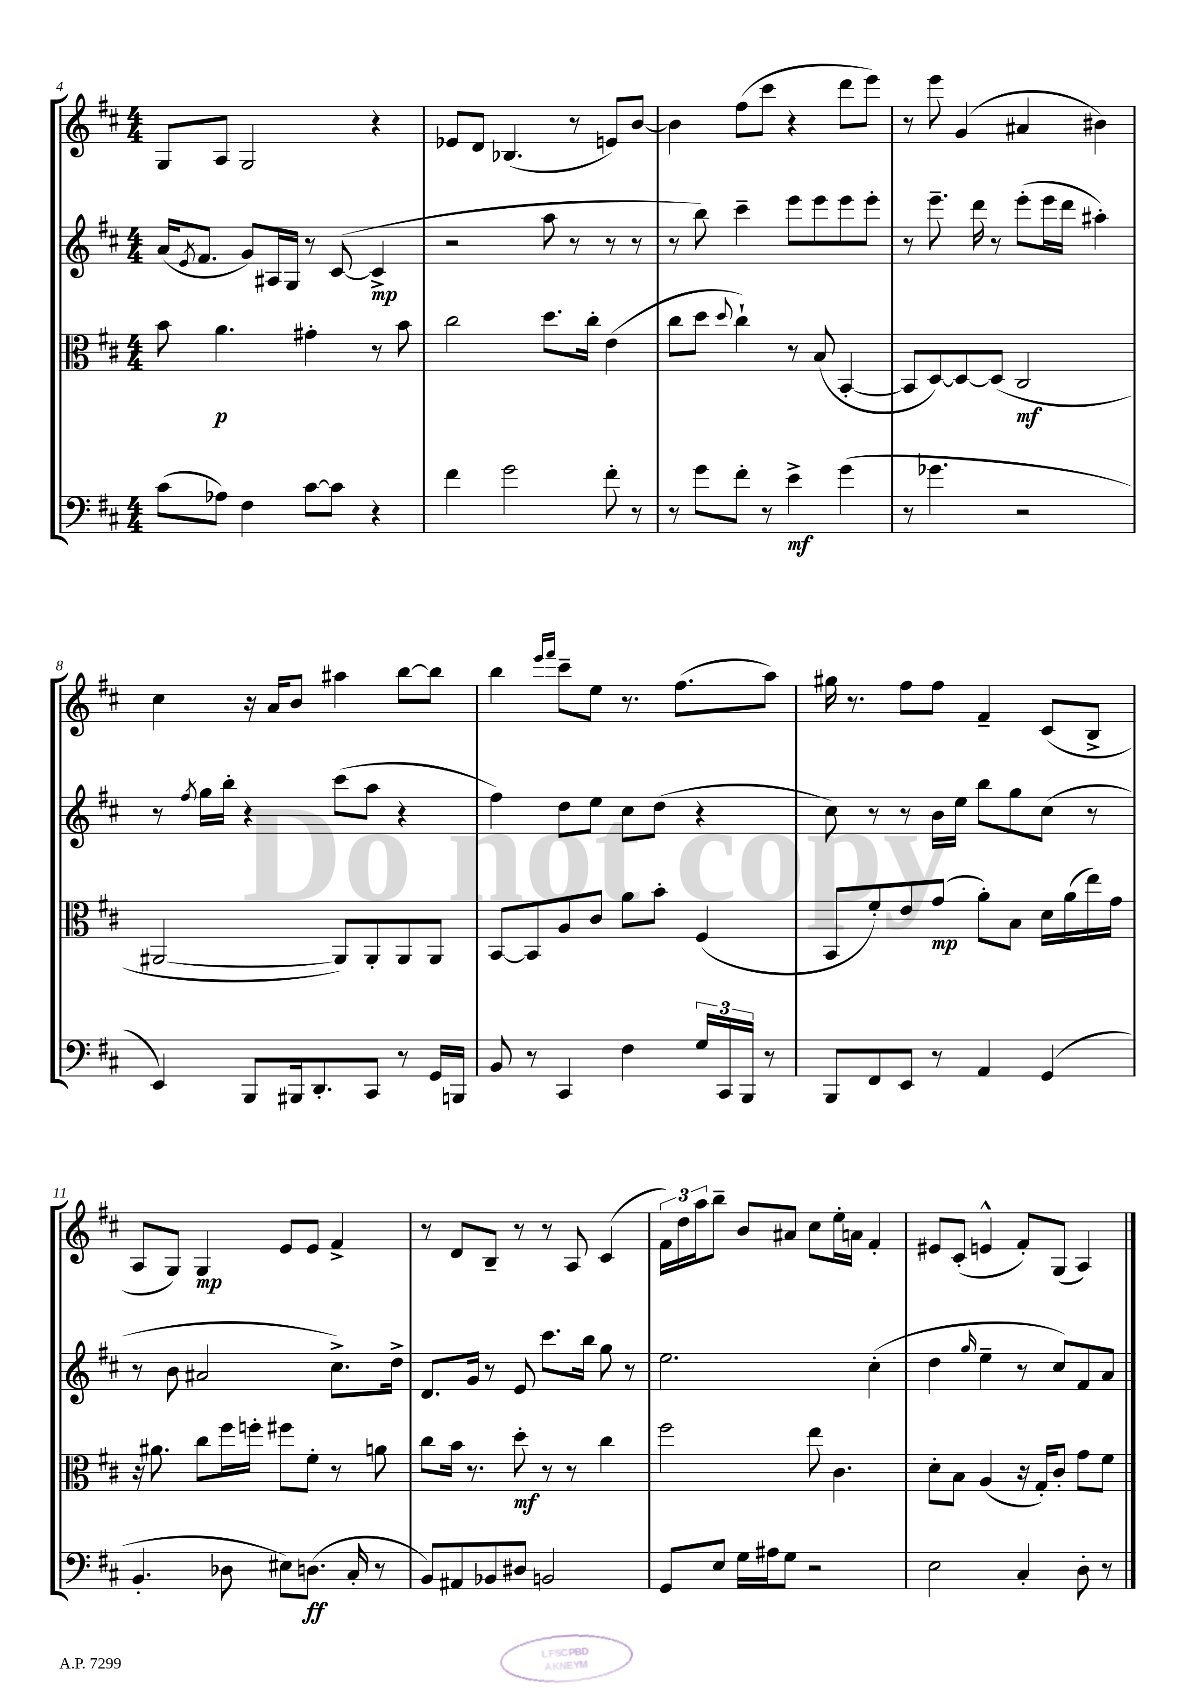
<<
\new StaffGroup <<
\new Staff = "s0" {
    \clef treble \key d \major \numericTimeSignature \time 4/4
    g8 a8 g2 r4 |
    ees'8 d'8 bes4.( r8 e'8) b'8~ |
    b'4 fis''8( cis'''8 r4 d'''8 e'''8) |
    r8 e'''8 g'4( ais'4 bis'4) |
    cis''4 r16 a'16 b'8 ais''4 b''8~ b''8 |
    b''4 \grace { e'''16 fis'''16 } cis'''8-- e''8 r8. fis''8.( a''8) |
    gis''16 r8. fis''8 fis''8 fis'4-- cis'8( b8-> |
    a8 g8) g4\mp e'8 e'8 fis'4-> |
    r8 d'8 b8-- r8 r8 a8 cis'4( |
    \tuplet 3/2 { fis'16) d''16 a''16 } b''8-- b'8 ais'8 cis''8 e''16-. a'16 fis'4-. |
    eis'8 cis'8-.( e'4-^ fis'8-.) g8( a4) \bar "|." |
}
\new Staff = "s1" {
    \clef treble \key d \major \numericTimeSignature \time 4/4
    a'16( \acciaccatura { e'8 } fis'8. g'8) ais16 g16 r8 cis'8~( cis'4->\mp |
    r2 a''8 r8 r8 r8 |
    r8 b''8) cis'''4-- e'''8 e'''8 e'''8 e'''8-. |
    r8 e'''8.-- d'''16 r8 e'''8-.( e'''16 d'''16 ais''4-.) |
    r8 \acciaccatura { fis''8 } g''16 b''16-. r4 cis'''8( a''8 r4 |
    fis''4) d''8 e''8 cis''8 d''8( r4 |
    cis''8) r8 r8 b'16 e''16 b''8 g''8 cis''8( r8 |
    r8 b'8 ais'2 cis''8.->) d''16-> |
    d'8. g'16 r8 e'8 cis'''8. b''16 g''8 r8 |
    e''2. cis''4-.( |
    d''4 \grace { g''16 } e''4-- r8 cis''8) fis'8 a'8 \bar "|." |
}
\new Staff = "s2" {
    \clef alto \key d \major \numericTimeSignature \time 4/4
    b'8 a'4.\p gis'4-. r8 b'8 |
    cis''2 d''8. cis''16-. e'4( |
    cis''8 d''8 \appoggiatura { d''8 } cis''4-!) r8 b8( b,4~-. |
    b,8 d8~) d8~ d8( cis2\mf |
    ais,2~ ais,8) ais,8-. ais,8 ais,8 |
    b,8~ b,8 a8 cis'8 a'8 b'8-. fis4( |
    b,8 fis'8-.) e'8 g'8\mp( a'8-.) b8 d'16 a'16( e''16) g'16 |
    r16 ais'8. cis''8 fis''16 f''16-. fis''8 fis'8-. r8 a'8 |
    cis''8 b'16 r8. d''8-.\mf r8 r8 cis''4 |
    fis''2 e''8 cis'4. |
    d'8-. b8 a4( r16 g16-.) cis'8-. g'8 fis'8 \bar "|." |
}
\new Staff = "s3" {
    \clef bass \key d \major \numericTimeSignature \time 4/4
    cis'8( aes8) fis4 cis'8~ cis'8 r4 |
    fis'4 g'2 fis'8-. r8 |
    r8 g'8 fis'8-. r8 e'4->\mf g'4( |
    r8 ges'4. r2 |
    e,4) b,,8 bis,,16 d,8.-. cis,8 r8 g,16 b,,16 |
    b,8 r8 cis,4 fis4 \tuplet 3/2 { g16 cis,16 b,,16 } r8 |
    b,,8 fis,8 e,8 r8 a,4 g,4( |
    b,4.-. des8 eis8) d8.\ff( cis16-. r8 |
    b,8) ais,8 bes,8 dis8 b,2 |
    g,8 e8 g16 ais16 g8 r2 |
    e2 cis4-. d8-. r8 \bar "|." |
}
>>
>>
\layout { \context { \Score currentBarNumber = #4 } }
